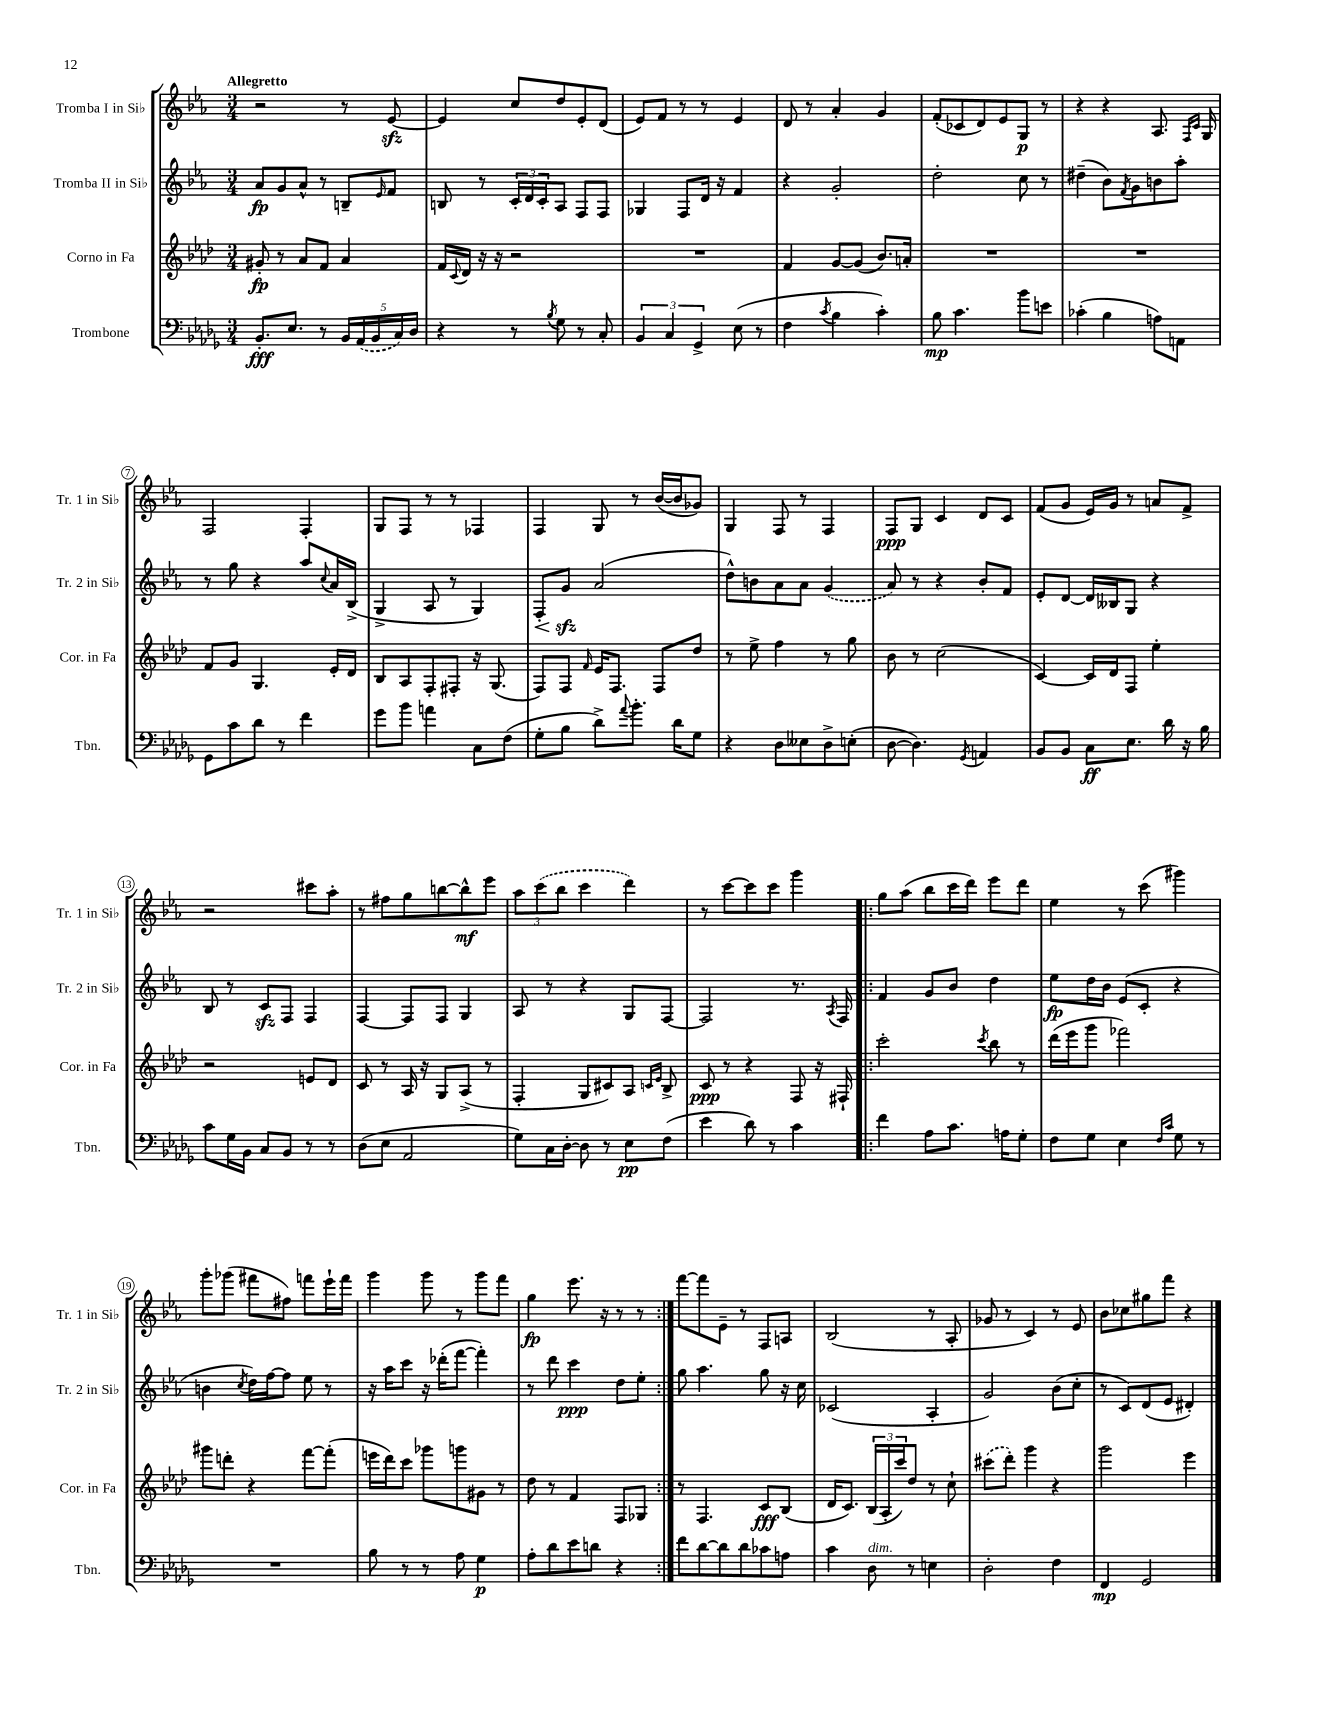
<<
\new StaffGroup <<
\new Staff = "s0" \with { instrumentName = "Tromba I in Sib" shortInstrumentName = "Tr. 1 in Sib" } {
    \clef treble \key ees \major \numericTimeSignature \time 3/4 \tempo "Allegretto"
    r2 r8 ees'8~\sfz |
    ees'4 c''8 d''8 ees'8-. d'8( |
    ees'8) f'8 r8 r8 ees'4 |
    d'8 r8 aes'4-. g'4 |
    f'8-.( ces'8 d'8) ees'8 g8\p r8 |
    r4 r4 aes8. \grace { f16 c'16 } g16 |
    f2 f4-. |
    g8 f8 r8 r8 fes4 |
    f4 g8 r8 bes'16~( bes'16 ges'8) |
    g4 f8 r8 f4 |
    f8\ppp g8 c'4 d'8 c'8 |
    f'8( g'8 ees'16) g'16 r8 a'8 f'8-> |
    r2 cis'''8 aes''8-. |
    r8 fis''8 g''8 b''8~ b''8-^\mf ees'''8 |
    \tuplet 3/2 { aes''8 \once \slurDashed c'''8( bes''8 } c'''4 d'''4) |
    r8 c'''8~ c'''8 c'''8 g'''4 |
    \repeat volta 2 { g''8 aes''8( bes''8 c'''16 d'''16) ees'''8 d'''8 |
    ees''4 r8 c'''8( gis'''4) |
    g'''8-. ges'''8( fis'''8 fis''8) f'''8 ees'''16-! f'''16 |
    g'''4 g'''8 r8 g'''8 f'''8 |
    g''4\fp ees'''8. r16 r8 r8 | }
    f'''8~ f'''8 ees'8-- r8 f8 a8 |
    bes2( r8 aes8-. |
    ges'8 r8 c'4) r8 ees'8 |
    bes'8 ces''8 gis''8 f'''8 r4 \bar "|." |
}
\new Staff = "s1" \with { instrumentName = "Tromba II in Sib" shortInstrumentName = "Tr. 2 in Sib" } {
    \clef treble \key ees \major \numericTimeSignature \time 3/4
    aes'8\fp g'8 aes'8-^ r8 b8-- \grace { ees'16 } f'8 |
    b8 r8 \tuplet 3/2 { c'16-. d'16 c'16-. } aes8 f8 f8 |
    ges4 f8 d'16 r16 f'4 |
    r4 g'2-. |
    d''2-. c''8 r8 |
    dis''4--( bes'8) \acciaccatura { f'8 } g'8 b'8 aes''8-. |
    r8 g''8 r4 aes''8 \appoggiatura { c''8 } aes'16 bes16->( |
    g4-> aes8 r8 g4) |
    f8-.\< g'8\sfz\! aes'2( |
    d''8-^) b'8 aes'8 aes'8 \once \slurDashed g'4( |
    aes'8) r8 r4 bes'8-. f'8 |
    ees'8-. d'8~ d'16 beses16 g8 r4 |
    bes8 r8 c'8\sfz f8 f4 |
    f4~ f8 f8 g4 |
    aes8 r8 r4 g8 f8~ |
    f2 r8. \acciaccatura { aes8 } f16 |
    \repeat volta 2 { f'4 g'8 bes'8 d''4 |
    ees''8\fp d''16 bes'16 ees'8( c'8-. r4 |
    b'4 \acciaccatura { c''8 } d''16) f''16~ f''8 ees''8 r8 |
    r16 aes''16 c'''8 r16 des'''16-.( f'''8~ f'''4-.) |
    r8 d'''8 c'''4\ppp d''8 ees''8-. | }
    g''8 aes''4. g''8 r16 c''16 |
    ces'2( aes4-. |
    g'2) bes'8( c''8-. |
    r8 c'8) d'8( ees'8 dis'4-.) \bar "|." |
}
\new Staff = "s2" \with { instrumentName = "Corno in Fa" shortInstrumentName = "Cor. in Fa" } {
    \clef treble \key aes \major \numericTimeSignature \time 3/4
    gis'8-.\fp r8 aes'8 f'8 aes'4 |
    f'16 \appoggiatura { c'8 } des'16 r16 r16 r2 |
    R2. |
    f'4 g'8~ g'8( bes'8.) a'16-. |
    R2. |
    R2. |
    f'8 g'8 g4. ees'16-. des'16 |
    bes8 aes8 f8-. fis8-. r16 g8.( |
    f8) f8 \grace { f'16 } ees'16 f8. f8 des''8 |
    r8 ees''8-> f''4 r8 g''8 |
    bes'8 r8 c''2( |
    c'4~) c'16 des'16 f8 ees''4-. |
    r2 e'8 des'8 |
    c'8 r8 aes16 r16 g8 aes8->( r8 |
    f4-. g8 cis'8) aes8 \grace { c'16 ees'16 } bes8-> |
    c'8\ppp r8 r4 f8 r16 fis16-! |
    \repeat volta 2 { c'''2-. \acciaccatura { c'''8 } bes''8 r8 |
    des'''16( ees'''16 g'''8 fes'''2) |
    gis'''8 d'''8-. r4 f'''8~ f'''8-.( |
    e'''16 des'''16) c'''8 ges'''8 g'''8 gis'8 r8 |
    des''8 r8 f'4 f8 ges8 | }
    r8 f4. c'8\fff bes8( |
    des'16 c'8.) \tuplet 3/2 { bes16( aes16-. c'''16) } des''8 r8 c''8-! |
    \once \slurDashed cis'''8( des'''8-.) g'''4 r4 |
    g'''2 ees'''4 \bar "|." |
}
\new Staff = "s3" \with { instrumentName = "Trombone" shortInstrumentName = "Tbn." } {
    \clef bass \key des \major \numericTimeSignature \time 3/4
    bes,8.-.\fff ees8. r8 \tuplet 5/4 { bes,16 \once \slurDashed aes,16( bes,16 c16) des16 } |
    r4 r8 \acciaccatura { bes8 } ges8 r8 c8-. |
    \tuplet 3/2 { bes,4 c4 ges,4-> } ees8( r8 |
    f4 \acciaccatura { c'8 } bes4 c'4-.) |
    bes8\mp c'4. bes'8 e'8 |
    ces'4-.( bes4 a8) a,8 |
    ges,8 c'8 des'8 r8 f'4 |
    ges'8 bes'8 a'4 c8 f8( |
    ges8-. bes8 des'8->) \appoggiatura { aes'8 } bes'8.-. des'16 ges8 |
    r4 des8 eeses8 des8-> e8-.( |
    des8~ des4.) \acciaccatura { ges,8 } a,4 |
    bes,8 bes,8 c8\ff ees8. des'16 r16 bes16 |
    c'8 ges16 bes,16 c8 bes,8 r8 r8 |
    des8( ees8 aes,2 |
    ges8) c16 des16~-. des8 r8 ees8\pp f8( |
    ees'4 des'8) r8 c'4 |
    \repeat volta 2 { f'4 aes8 c'8. a16 ges8-. |
    f8 ges8 ees4 \grace { f16 c'16 } ges8 r8 |
    R2. |
    bes8 r8 r8 aes8 ges4\p |
    aes8-. des'8 ees'8 d'8 r4 | }
    f'8 des'8~ des'8 des'8 ces'8 a8 |
    c'4 des8^\markup { \italic "dim." } r8 e4 |
    des2-. f4 |
    f,4\mp ges,2 \bar "|." |
}
>>
>>
\layout { \context { \Score \override BarNumber.stencil = #(make-stencil-circler 0.1 0.3 ly:text-interface::print) } }
